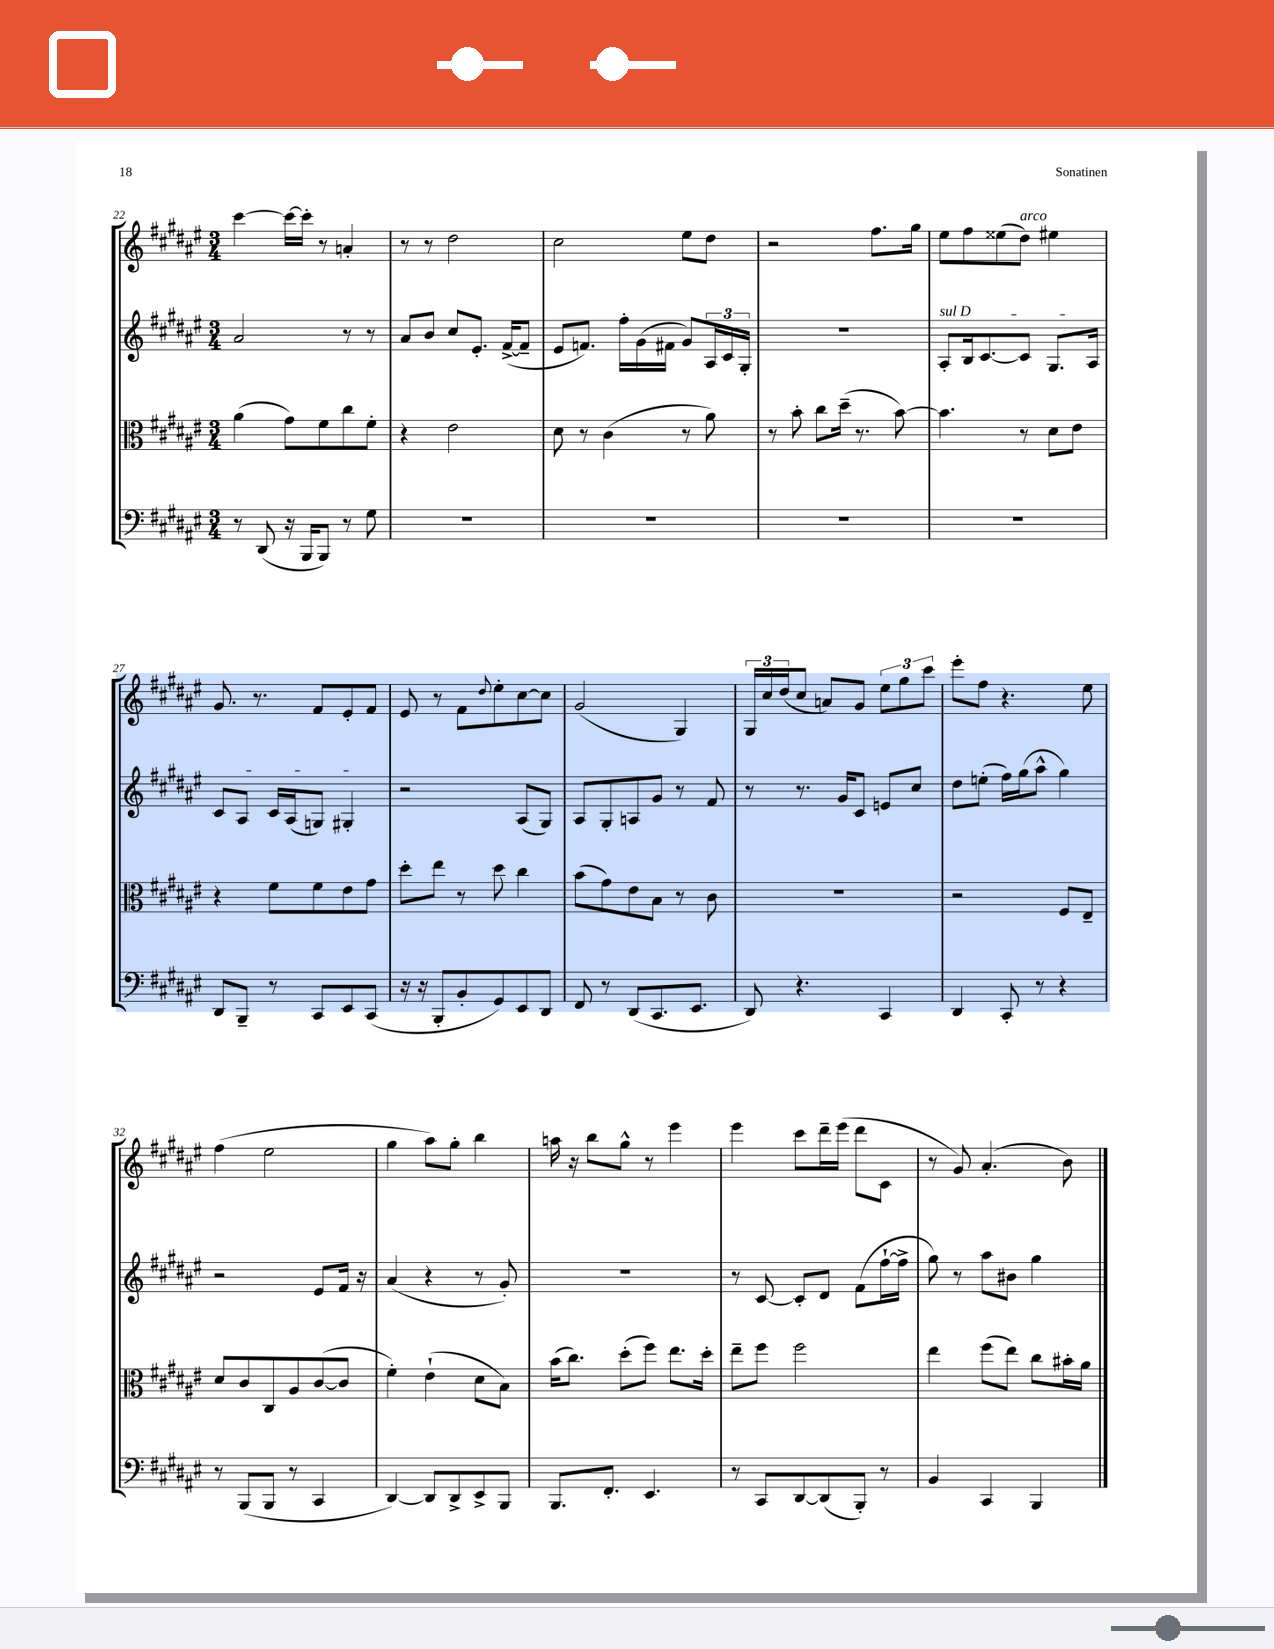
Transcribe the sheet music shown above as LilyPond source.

<<
\new StaffGroup <<
\new Staff = "s0" {
    \clef treble \key fis \major \numericTimeSignature \time 3/4
    cis'''4~ cis'''16~ cis'''16-. r8 a'4-. |
    r8 r8 dis''2 |
    cis''2 eis''8 dis''8 |
    r2 fis''8. gis''16 |
    eis''8 fis''8 eisis''8( dis''8^\markup { \italic "arco" }) eis''4 |
    gis'8. r8. fis'8 eis'8-. fis'8 |
    eis'8 r8 fis'8 \appoggiatura { dis''8 } eis''8-. cis''8~ cis''8 |
    gis'2( gis4) |
    \tuplet 3/2 { gis16 cis''16 dis''16( } cis''8 a'8) gis'8 \tuplet 3/2 { eis''8 gis''8 cis'''8 } |
    eis'''8-. fis''8 r4. eis''8 |
    fis''4( eis''2 |
    gis''4 ais''8) gis''8-. b''4 |
    a''16 r16 b''8 gis''8-^ r8 eis'''4 |
    eis'''4 cis'''8 dis'''16-- eis'''16( dis'''8 cis'8 |
    r8 gis'8) ais'4.-.( b'8) \bar "|." |
}
\new Staff = "s1" {
    \clef treble \key fis \major \numericTimeSignature \time 3/4
    ais'2 r8 r8 |
    ais'8 b'8 cis''8 eis'8.-. fis'16~->( fis'8-- |
    eis'8 f'8.) fis''16-. gis'16( fis'16 gis'8) \tuplet 3/2 { ais16 cis'16 gis16-. } |
    R2. |
    \once \override TextSpanner.bound-details.left.text = \markup { \italic "sul D" } ais8-.\startTextSpan b16 cis'8.~ cis'8 gis8. ais16 |
    cis'8 ais8 cis'16 ais16( g8) gis4-.\stopTextSpan |
    r2 ais8( gis8) |
    ais8 gis8-. a8 gis'8 r8 fis'8 |
    r8 r8. gis'16 cis'8 e'8 cis''8 |
    dis''8 e''8-.( fis''16) gis''16( ais''8-^ gis''4) |
    r2 eis'8 fis'16 r16 |
    ais'4( r4 r8 gis'8-.) |
    R2. |
    r8 cis'8~ cis'8-. dis'8 fis'8( fis''16~-! fis''16-> |
    gis''8) r8 ais''8 bis'8 gis''4 \bar "|." |
}
\new Staff = "s2" {
    \clef alto \key fis \major \numericTimeSignature \time 3/4
    ais'4( gis'8) fis'8 cis''8 fis'8-. |
    r4 eis'2 |
    dis'8 r8 cis'4( r8 ais'8) |
    r8 b'8-. cis''8 dis''16--( r8. b'8~) |
    b'4. r8 dis'8 eis'8 |
    r4 fis'8 fis'8 eis'8 gis'8 |
    dis''8-. eis''8 r8 dis''8 cis''4 |
    b'8( gis'8) eis'8 b8 r8 cis'8 |
    R2. |
    r2 fis8 eis8-- |
    dis'8 cis'8 cis8 ais8 cis'8~( cis'8 |
    fis'4-.) eis'4-!( dis'8 b8) |
    b'16( cis''8.) dis''8-.( fis''8) eis''8. dis''16-. |
    eis''8-- fis''8 fis''2 |
    eis''4 fis''8( eis''8) cis''8 bis'16-. ais'16 \bar "|." |
}
\new Staff = "s3" {
    \clef bass \key fis \major \numericTimeSignature \time 3/4
    r8 dis,8( r16 b,,16 b,,8) r8 gis8 |
    R2. |
    R2. |
    R2. |
    R2. |
    dis,8 b,,8-- r8 cis,8 eis,8 cis,8( |
    r16 r16 b,,8-. b,8-. gis,8) eis,8 dis,8 |
    fis,8 r8 dis,8( cis,8. eis,8. |
    dis,8) r4. cis,4 |
    dis,4 cis,8-. r8 r4 |
    r8 b,,8( b,,8 r8 cis,4 |
    dis,4~) dis,8 dis,8-> eis,8-> b,,8 |
    b,,8. fis,8.-. eis,4. |
    r8 cis,8 dis,8~ dis,8( b,,8-.) r8 |
    b,4 cis,4 b,,4 \bar "|." |
}
>>
>>
\layout { \context { \Score currentBarNumber = #22 } }
